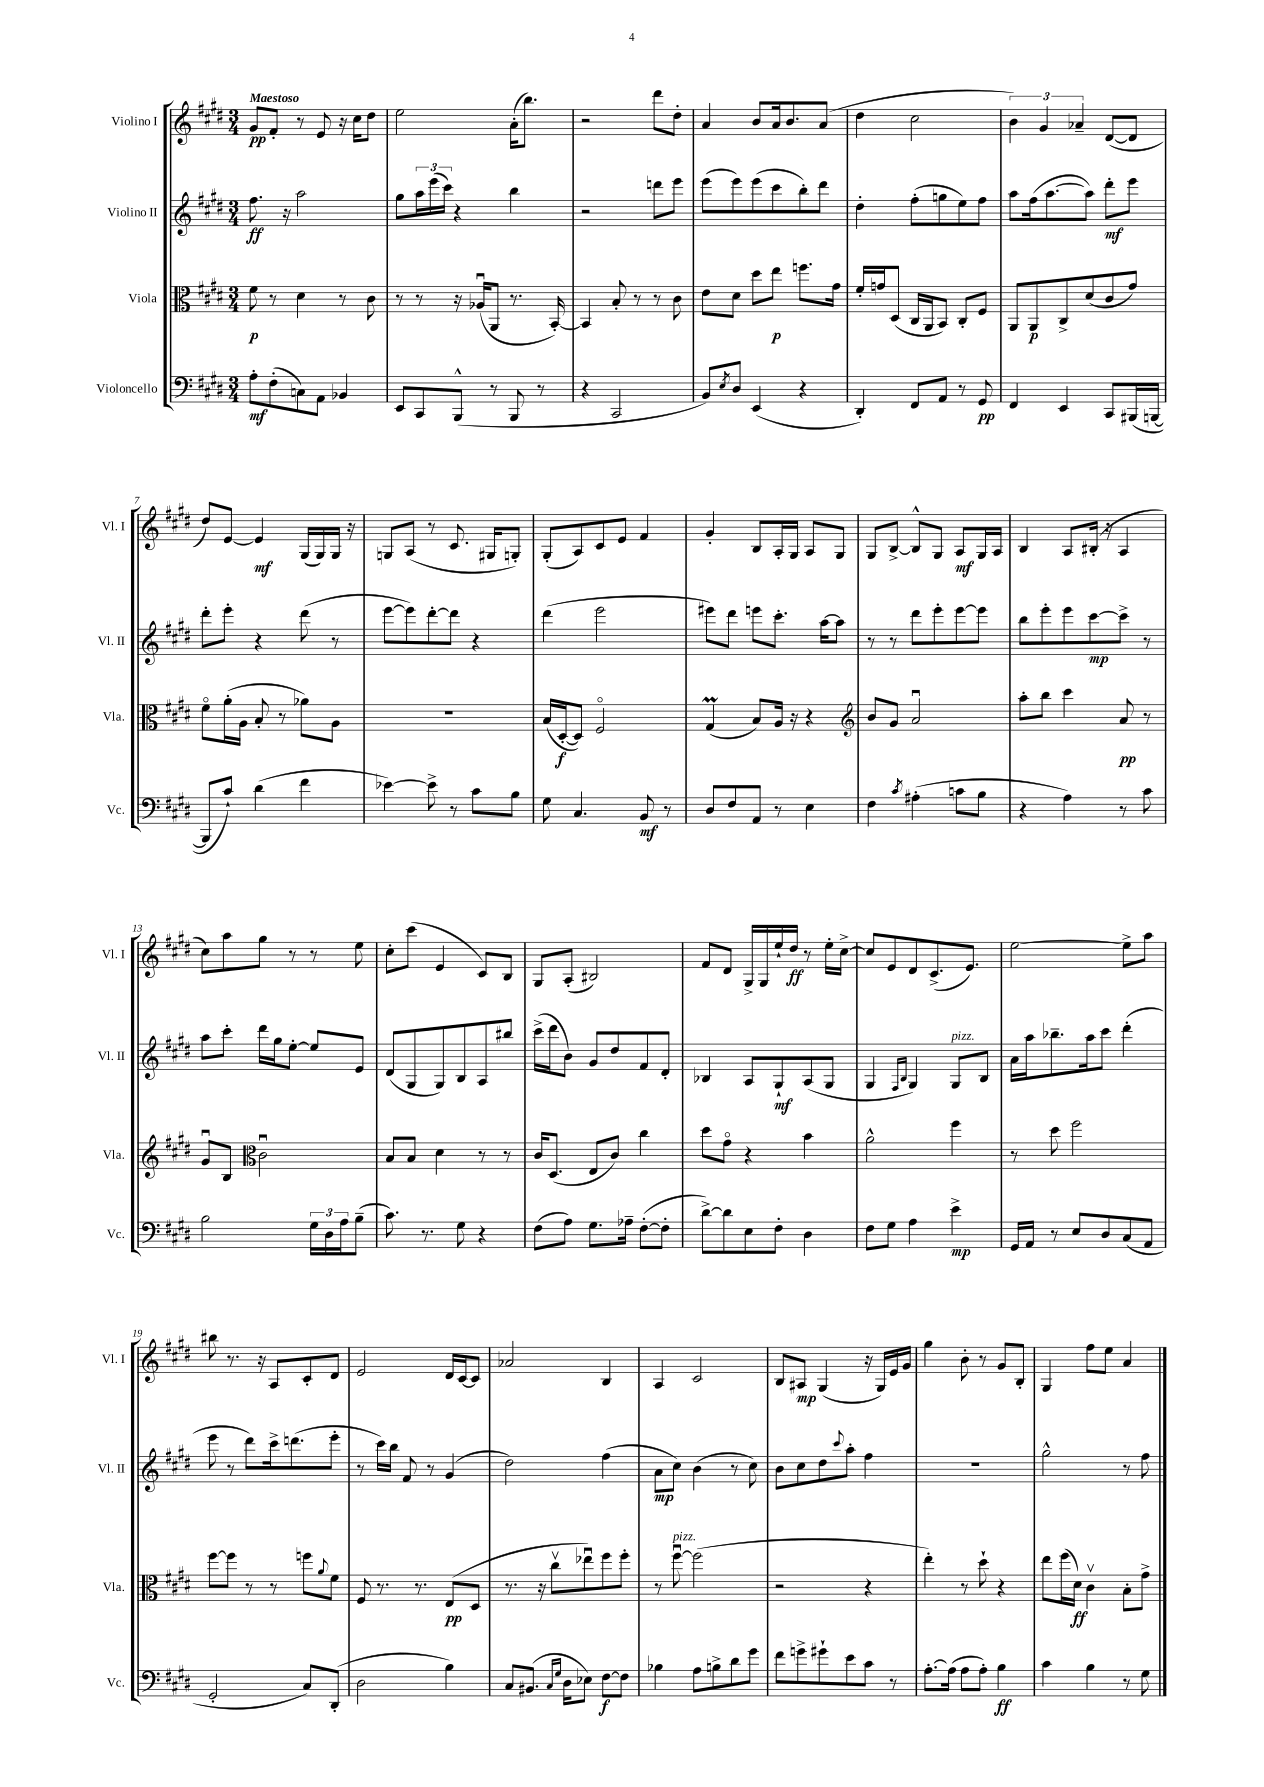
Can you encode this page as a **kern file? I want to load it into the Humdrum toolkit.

**kern	**dynam	**kern	**dynam	**kern	**dynam	**kern	**dynam
*part4	*part4	*part3	*part3	*part2	*part2	*part1	*part1
*staff4	*staff4	*staff3	*staff3	*staff2	*staff2	*staff1	*staff1
*I"Violoncello	*	*I"Viola	*	*I"Violino II	*	*I"Violino I	*
*I'Vc.	*	*I'Vla.	*	*I'Vl. II	*	*I'Vl. I	*
*clefF4	*	*clefC3	*	*clefG2	*	*clefG2	*
*k[f#c#g#d#]	*	*k[f#c#g#d#]	*	*k[f#c#g#d#]	*	*k[f#c#g#d#]	*
*M3/4	*	*M3/4	*	*M3/4	*	*M3/4	*
=1	=1	=1	=1	=1	=1	=1	=1
!	!	!	!	!	!	!LO:TX:a:B:t=Maestoso	!
8A'\L	mf	8f#\	p	8.ff#\	ff	8g#/L	pp
(8F#'\	.	8r	.	.	.	8f#'/J	.
.	.	.	.	16r	.	.	.
8Cn\)	.	4d#\	.	2aa\	.	8r	.
8AA\J	.	.	.	.	.	8e/	.
4BB-X/	.	8r	.	.	.	16r	.
.	.	.	.	.	.	16cc#\KL	.
.	.	8c#\	.	.	.	8dd#\J	.
=2	=2	=2	=2	=2	=2	=2	=2
8EE/L	.	8r	.	8gg#\L	.	2ee\	.
8CC#/	.	8r	.	24aa\L	.	.	.
.	.	.	.	(24eee\	.	.	.
.	.	.	.	24ccc#\JJ)	.	.	.
(8BBB^^/J	.	16r	.	4r	.	.	.
.	.	(16A-Xu/KL	.	.	.	.	.
8r	.	8AA/J	.	.	.	.	.
8BBB/	.	8.r	.	4bb\	.	(16a'\KL	.
.	.	.	.	.	.	8.bb\J)	.
8r	.	.	.	.	.	.	.
.	.	[16BB'/)	.	.	.	.	.
=3	=3	=3	=3	=3	=3	=3	=3
4r	.	4BB/]	.	2r	.	2r	.
2CC#/	.	8B'/	.	.	.	.	.
.	.	8r	.	.	.	.	.
.	.	8r	.	8dddn\L	.	8ddd#\L	.
.	.	8c#\	.	8eee\J	.	8dd#'\J	.
=4	=4	=4	=4	=4	=4	=4	=4
8BB/L)	.	8e\L	.	(8eee\L	.	4a/	.
8qE/	.	.	.	.	.	.	.
8D#/J	.	8d#\J	.	8eee\)	.	.	.
(4EE/	.	8dd#\L	.	(8eee\	.	8b/L	.
.	.	8ee\J	p	8ccc#\	.	16a/k	.
.	.	.	.	.	.	8.b/	.
4r	.	8.ffn\L	.	8bb'\)	.	.	.
.	.	.	.	8ddd#\J	.	(8a/J	.
.	.	16g#\Jk	.	.	.	.	.
=5	=5	=5	=5	=5	=5	=5	=5
4DD#'/)	.	16f#'/LL	.	4dd#'\	.	4dd#\	.
.	.	16gn/J	.	.	.	.	.
.	.	(8D#/J	.	.	.	.	.
8FF#/L	.	16C#/LL	.	(8ff#'\L	.	2cc#\	.
.	.	16AA/J	.	.	.	.	.
8AA/J	.	8BB/J)	.	8ggn\	.	.	.
8r	.	8C#'/L	.	8ee\)	.	.	.
8GG#/	pp	8F#/J	.	8ff#\J	.	.	.
=6	=6	=6	=6	=6	=6	=6	=6
4FF#/	.	8AA/L	.	8aa\L	.	6b\)	.
.	.	8AA/	p	(16ff#\k	.	.	.
.	.	.	.	.	.	6g#/	.
.	.	.	.	[8.aa\	.	.	.
4EE/	.	8C#^/	.	.	.	.	.
.	.	.	.	.	.	6a-X~/	.
.	.	(8d#/	.	8aa\J])	.	.	.
8CC#/L	.	8c#/	.	8ddd#'\L	mf	([8d#/L	.
(16BBB#X/L	.	8g#/J)	.	8eee\J	.	8d#/J]	.
[16BBBn/JJ	.	.	.	.	.	.	.
!!LO:LB:g=z
=7	=7	=7	=7	=7	=7	=7	=7
8BBB/L]	.	8f#\L	.	8ddd#'\L	.	8dd#/L)	.
8c#`/J)	.	(16a'\L	.	8eee'\J	.	[8e/J	.
.	.	16A\JJ	.	.	.	.	.
(4d#\	.	8B'/	.	4r	.	4e/]	mf
.	.	8r	.	.	.	.	.
4f#\	.	8a-X\L)	.	(8ddd#\	.	(16G#/LL	.
.	.	.	.	.	.	16G#/)	.
.	.	8A\J	.	8r	.	16G#/JJ	.
.	.	.	.	.	.	16r	.
=8	=8	=8	=8	=8	=8	=8	=8
[4e-X\)	.	2.r	.	[8eee\L	.	8Gn/L	.
.	.	.	.	8eee\])	.	(8A/J	.
8e-^\]	.	.	.	[8ddd#'\	.	8r	.
8r	.	.	.	8ddd#\J]	.	8.c#/	.
8c#\L	.	.	.	4r	.	.	.
.	.	.	.	.	.	16G#X/KL	.
8B\J	.	.	.	.	.	8Gn'/J)	.
=9	=9	=9	=9	=9	=9	=9	=9
8G#\	.	(16B/LL	.	(4ddd#\	.	(8G#'/L	.
.	.	[16D#'/J	f	.	.	.	.
4.C#/	.	8D#/J])	.	.	.	8A/)	.
.	.	2F#/	.	2eee\	.	8c#/	.
.	.	.	.	.	.	8e/J	.
8BB/	mf	.	.	.	.	4f#/	.
8r	.	.	.	.	.	.	.
=10	=10	=10	=10	=10	=10	=10	=10
8D#/L	.	(4G#m/	.	8eee#X\L)	.	4g#'/	.
8F#/	.	.	.	8ddd#\J	.	.	.
8AA/J	.	8B/L)	.	8eeen\L	.	8B/L	.
8r	.	16A/Jk	.	8.ccc#'\J	.	16A'/L	.
.	.	16r	.	.	.	16G#/JJ	.
4E\	.	4r	.	.	.	8A/L	.
.	.	.	.	[16aa\KL	.	.	.
.	.	.	.	8aa\J]	.	8G#/J	.
=11	=11	=11	=11	=11	=11	=11	=11
*	*	*clefG2	*	*	*	*	*
4F#\	.	8b/L	.	8r	.	8G#/L	.
.	.	8g#/J	.	8r	.	[8B^/J	.
8qc#/	.	.	.	.	.	.	.
(4A#X'\	.	2au/	.	8ddd#\L	.	8B^^/L]	.
.	.	.	.	8eee'\	.	8G#/J	.
8cn\L	.	.	.	[8eee\	.	8A/L	mf
8B\J	.	.	.	8eee\J]	.	16G#/L	.
.	.	.	.	.	.	16A/JJ	.
=12	=12	=12	=12	=12	=12	=12	=12
4r	.	8aa'\L	.	8bb\L	.	4B/	.
.	.	8bb\J	.	8eee'\	.	.	.
4A\)	.	4ccc#\	.	8eee\	.	8A/L	.
.	.	.	.	[8ccc#\	mp	(16B#X'/Jk	.
.	.	.	.	.	.	16r	.
8r	.	8a/	pp	8ccc#^\J]	.	4A/	.
8c#\	.	8r	.	8r	.	.	.
!!LO:LB:g=z
=13	=13	=13	=13	=13	=13	=13	=13
2B\	.	8g#u/L	.	8aa\L	.	8cc#\L)	.
.	.	8B/J	.	8ccc#'\J	.	8aa\	.
*	*	*clefC3	*	*	*	*	*
.	.	2c#u\	.	16ddd#\LL	.	8gg#\J	.
.	.	.	.	16gg#\J	.	.	.
.	.	.	.	[8ee'\J	.	8r	.
24G#\LL	.	.	.	8ee/L]	.	8r	.
24D#\	.	.	.	.	.	.	.
24A\J	.	.	.	.	.	.	.
(8B~\J	.	.	.	8e/J	.	8ee\	.
=14	=14	=14	=14	=14	=14	=14	=14
8.c#\)	.	8B/L	.	(8d#/L	.	8cc#'\L	.
.	.	8B/J	.	8G#/	.	(8ccc#\J	.
8.r	.	.	.	.	.	.	.
.	.	4d#\	.	8G#/)	.	4e/	.
8G#\	.	.	.	8B/	.	.	.
4r	.	8r	.	8A/	.	8c#/L)	.
.	.	8r	.	8bb#X/J	.	8B/J	.
=15	=15	=15	=15	=15	=15	=15	=15
(8F#\L	.	16c#/KL	.	(16ccc#^\LL	.	8G#/L	.
.	.	(8.D#/J	.	16ddd#\J	.	.	.
8A\J)	.	.	.	8b\J)	.	(8A'/J	.
8.G#\L	.	8E/L	.	8g#/L	.	2B#X/)	.
.	.	8c#/J)	.	8dd#/	.	.	.
16A-X~\Jk	.	.	.	.	.	.	.
([8F#'\L	.	4cc#\	.	8f#/	.	.	.
8F#'\J]	.	.	.	8d#'/J	.	.	.
=16	=16	=16	=16	=16	=16	=16	=16
[8d#^\L)	.	8dd#\L	.	4B-X/	.	8f#/L	.
8d#\]	.	8g#\J	.	.	.	8d#/J	.
8E\	.	4r	.	8A/L	.	16G#^/LL	.
.	.	.	.	.	.	16G#/	.
8F#'\J	.	.	.	8G#`/	mf	16ee`/	.
.	.	.	.	.	.	16dd#/JJ	ff
4D#\	.	4b\	.	(8A/	.	8r	.
.	.	.	.	8G#/J	.	16ee'\LL	.
.	.	.	.	.	.	[16cc#^\JJ	.
=17	=17	=17	=17	=17	=17	=17	=17
8F#\L	.	2a^^\	.	4G#/	.	8cc#/L]	.
8G#\J	.	.	.	.	.	8e/	.
.	.	.	.	16qqF#/LL	.	.	.
.	.	.	.	16qqB/JJ	.	.	.
4A\	.	.	.	4G#/)	.	8d#/	.
.	.	.	.	.	.	(8.c#^/	.
!	!	!	!	!LO:TX:a:i:t=pizz.	!	!	!
4e^\	mp	4ff#\	.	8G#/L	.	.	.
.	.	.	.	.	.	8.e/J)	.
.	.	.	.	8B/J	.	.	.
=18	=18	=18	=18	=18	=18	=18	=18
16GG#/LL	.	8r	.	16a\LL	.	[2ee\	.
16AA/JJ	.	.	.	16aa\J	.	.	.
8r	.	8dd#\	.	8.bb-X~\	.	.	.
8E/L	.	2ff#\	.	.	.	.	.
.	.	.	.	16aa\k	.	.	.
8D#/	.	.	.	8ccc#\J	.	.	.
(8C#/	.	.	.	(4ddd#'\	.	8ee^\L]	.
8AA/J	.	.	.	.	.	8aa\J	.
!!LO:LB:g=z
=19	=19	=19	=19	=19	=19	=19	=19
2GG#'/	.	[8ff#\L	.	8eee\	.	8bb#X\	.
.	.	8ff#\J]	.	8r	.	8.r	.
.	.	8r	.	8ddd#\L)	.	.	.
.	.	.	.	.	.	16r	.
.	.	8r	.	16ccc#^\k	.	8A/L	.
.	.	.	.	(8.dddn\	.	.	.
8C#/L)	.	8ffn\L	.	.	.	8c#'/	.
.	.	8qqa/	.	.	.	.	.
(8DD#'/J	.	8f#\J	.	8eee'\J	.	8d#/J	.
=20	=20	=20	=20	=20	=20	=20	=20
2D#\	.	8F#/	.	8r	.	2e/	.
.	.	8.r	.	16ccc#\LL)	.	.	.
.	.	.	.	16bb\JJ	.	.	.
.	.	.	.	8f#/	.	.	.
.	.	8.r	.	.	.	.	.
.	.	.	.	8r	.	.	.
4B\)	.	(8E/L	pp	(4g#/	.	16d#/LL	.
.	.	.	.	.	.	[16c#/J	.
.	.	8D#/J	.	.	.	8c#/J]	.
=21	=21	=21	=21	=21	=21	=21	=21
8C#/L	.	8.r	.	2dd#\)	.	2a-X/	.
(8.BB#X/J	.	.	.	.	.	.	.
.	.	16r	.	.	.	.	.
.	.	8cc#v\L	.	.	.	.	.
16qqC#/LL	.	.	.	.	.	.	.
16qqG#/JJ	.	.	.	.	.	.	.
16D#\KL	.	.	.	.	.	.	.
8E-X\J)	.	8ee-Xu\)	.	.	.	.	.
[8F#\L	f	8ff#\	.	(4ff#\	.	4B/	.
8F#\J]	.	8ff#'\J	.	.	.	.	.
=22	=22	=22	=22	=22	=22	=22	=22
4B-X\	.	8r	.	8a\L	mp	4A/	.
!	!	!LO:TX:a:i:t=pizz.	!	!	!	!	!
.	.	[8ff#u\	.	8cc#\J)	.	.	.
8A\L	.	(2ff#\]	.	(4b\	.	2c#/	.
8Bn^\	.	.	.	.	.	.	.
8d#\	.	.	.	8r	.	.	.
8g#\J	.	.	.	8cc#\)	.	.	.
=23	=23	=23	=23	=23	=23	=23	=23
8f#\L	.	2r	.	8b\L	.	8B/L	.
8gn^\	.	.	.	8cc#\	.	8A#X/J	mp
8g#X`\	.	.	.	8dd#\	.	(4G#/	.
.	.	.	.	8qqccc#/	.	.	.
8e\	.	.	.	8aa'\J	.	.	.
8c#\J	.	4r	.	4ff#\	.	16r	.
.	.	.	.	.	.	16G#/LL)	.
8r	.	.	.	.	.	16e/	.
.	.	.	.	.	.	16g#/JJ	.
=24	=24	=24	=24	=24	=24	=24	=24
[8.A'\L	.	4ee'\)	.	2.r	.	4gg#\	.
(16A\Jk]	.	.	.	.	.	.	.
8A\L	.	8r	.	.	.	8b'\	.
8A'\J)	.	8dd#`\	.	.	.	8r	.
4B\	ff	4r	.	.	.	8g#/L	.
.	.	.	.	.	.	8B'/J	.
=25	=25	=25	=25	=25	=25	=25	=25
4c#\	.	8ee\L	.	2gg#^^\	.	4G#/	.
.	.	(16ff#\L	.	.	.	.	.
.	.	16d#\JJ)	ff	.	.	.	.
4B\	.	4c#v\	.	.	.	8ff#\L	.
.	.	.	.	.	.	8ee\J	.
8r	.	8B'\L	.	8r	.	4a/	.
8G#\	.	8g#^\J	.	8ff#\	.	.	.
==	==	==	==	==	==	==	==
*-	*-	*-	*-	*-	*-	*-	*-
